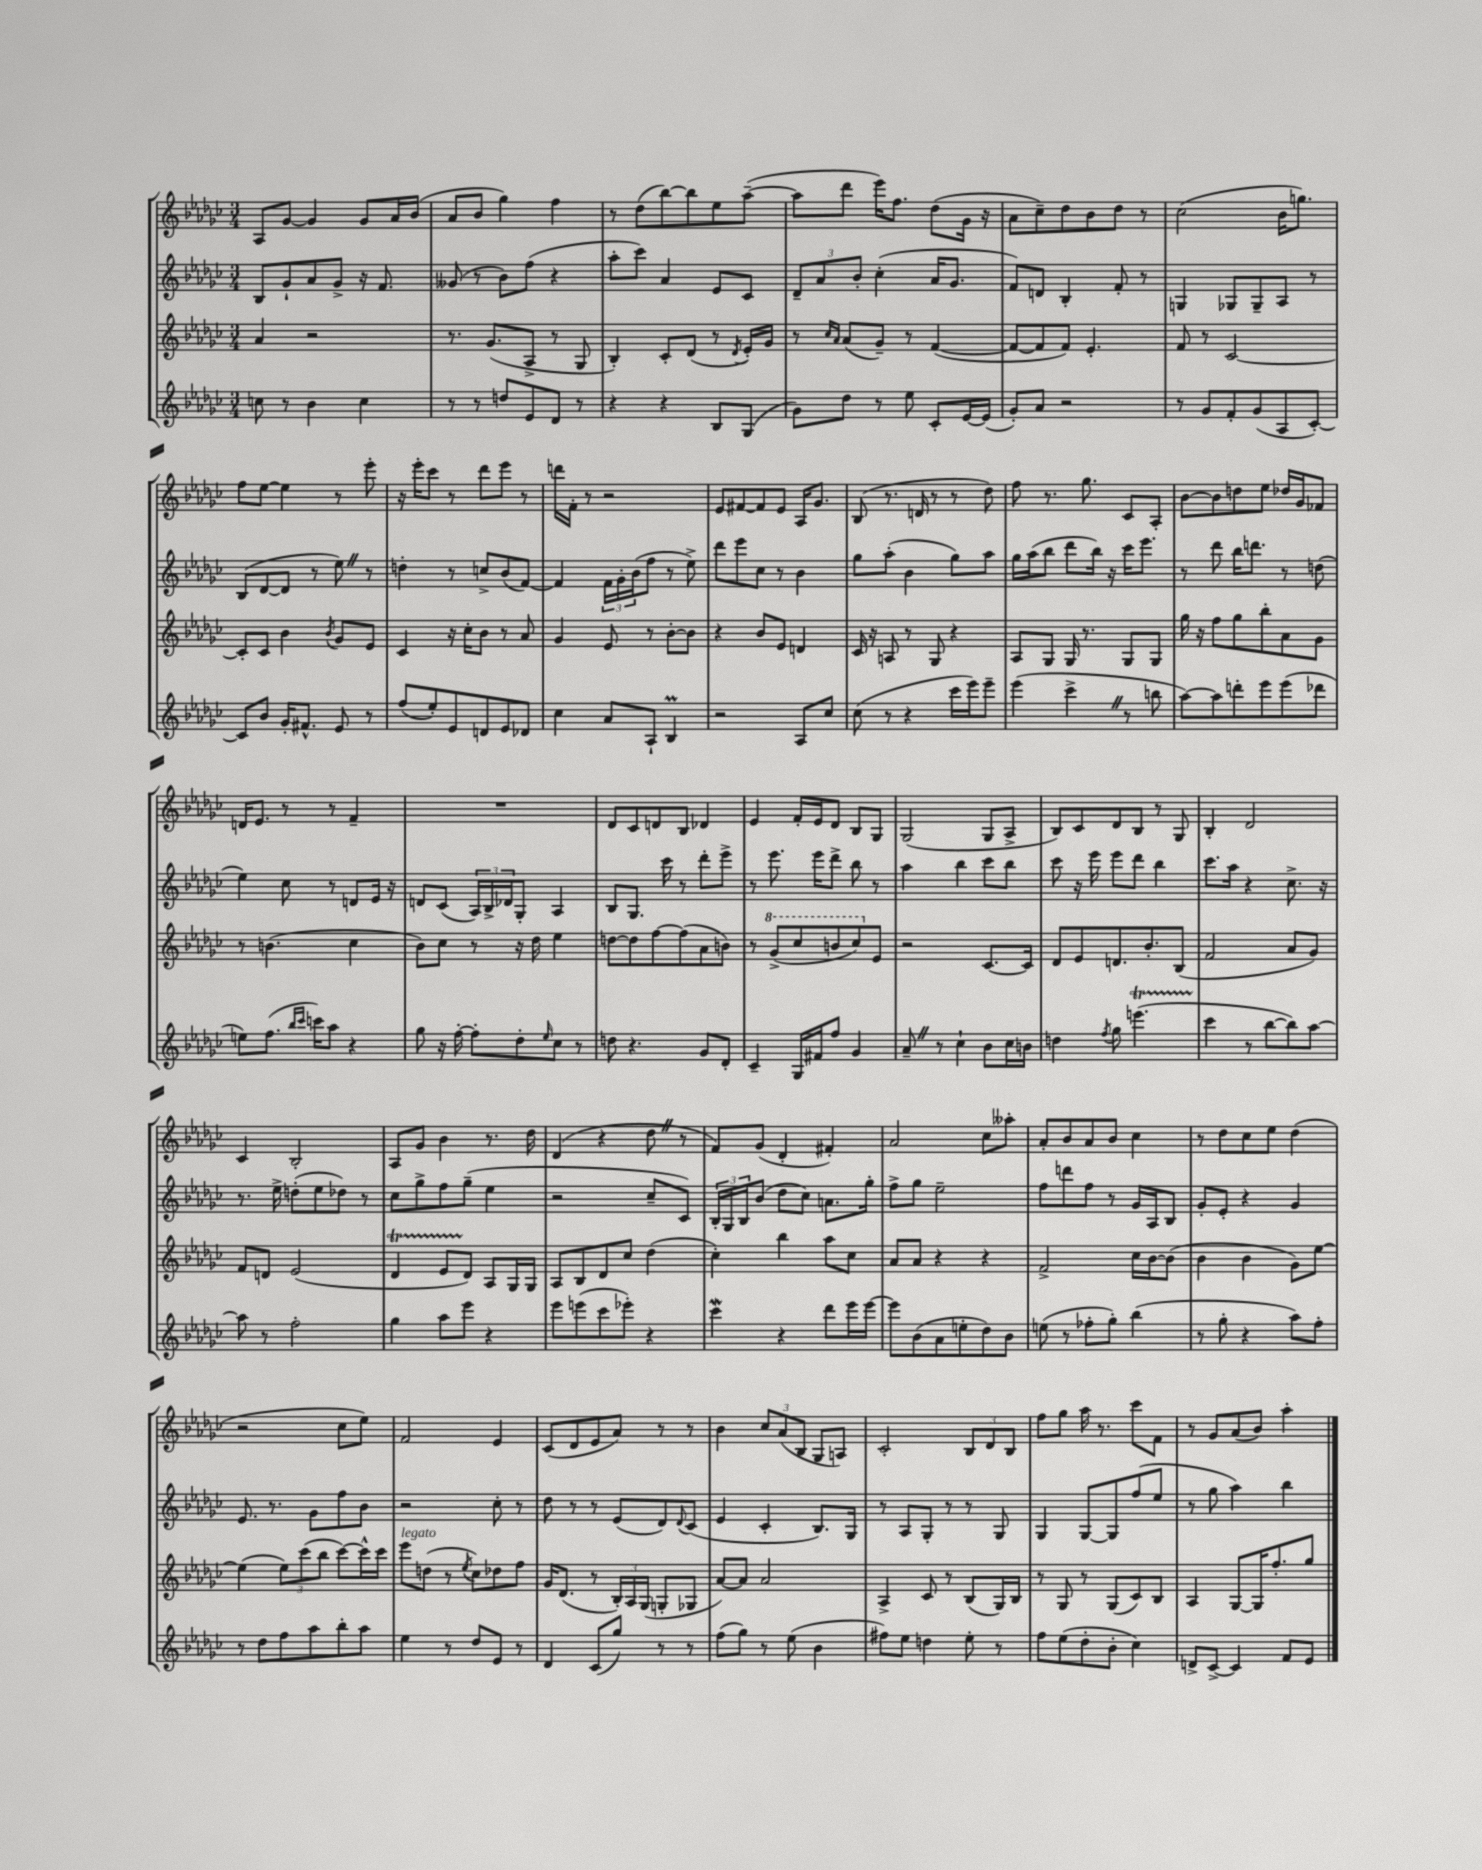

**kern	**kern	**kern	**kern
*staff4	*staff3	*staff2	*staff1
*clefG2	*clefG2	*clefG2	*clefG2
*k[b-e-a-d-g-c-]	*k[b-e-a-d-g-c-]	*k[b-e-a-d-g-c-]	*k[b-e-a-d-g-c-]
*M3/4	*M3/4	*M3/4	*M3/4
8cc	4a-	8B-	8A-
8r	.	8g-`	[8g-
4b-	2r	8a-	4g-]
.	.	8g-^	.
4cc	.	16r	8g-
.	.	8.f	.
.	.	.	16a-
.	.	.	(16b-
=	=	=	=
8r	8.r	(8g--	8a-
8r	.	8r	8b-
.	(8.g-	.	.
8dd	.	8b-)	4gg-)
8e-	8A-^	(8ff	.
8d-	8r	4r	4ff
8r	8G-	.	.
=	=	=	=
4r	4B-')	8aa-'	8r
.	.	8ccc-)	(8dd-
4r	8c-'	4a-	[8bb-)
.	(8d-	.	8bb-]
8B-	8r	8e-	8ee-
.	8qd-	.	.
(8G-	16e-')	8c-	([8aa-~
.	16g-	.	.
=	=	=	=
8g-)	8r	12d-~	8aa-]
.	.	12a-	.
.	16qqcc-	.	.
.	16qqa-	.	.
8dd-	(8a-	.	8ddd-
.	.	12b-'	.
8r	8g-~)	(4cc-'	16eee-)
.	.	.	8.ff
8ee-	8r	.	.
8c-'	([4f	16a-	(8dd-
.	.	8.g-	.
[16e-	.	.	16g-
(16e-]	.	.	16r
=	=	=	=
8g-')	8f_	8f)	8a-
8a-	8f]	8d	8cc-~)
2r	8f)	4B-'	8dd-
.	4.e-'	.	8b-
.	.	8f'	8dd-
.	.	8r	8r
=	=	=	=
8r	8f	4G	(2cc-
8g-	8r	.	.
8f'	[2c-	8G-	.
(8g-	.	8G-~	.
8A-	.	8A-	16b-
.	.	.	8.gg)
[8c-')	.	8r	.
=	=	=	=
8c-]	8c-']	(8B-	8ff
8b-	8c-	[8d-	[8ee-
16g-'	4b-	8d-]	4ee-]
8.f#^^	.	.	.
.	.	8r	.
.	8qb-	.	.
8e-	8g-	8ee-)	8r
8r	8e-	8r	8eee-'
=	=	=	=
(8ff	4c-	4dd'	16r
.	.	.	16eee-'
8ee-')	.	.	8ccc-
8e-	16r	8r	8r
.	16cc-'	.	.
8d	8b-	8cc^	8ddd-
8e-	8r	(8b-	8eee-
8d-	8a-	[8f)	8r
=	=	=	=
4cc-	4g-	4f]	16ddd
.	.	.	16f'
.	.	.	8r
8a-	8e-	24f	2r
.	.	24g-'	.
.	.	(24b-	.
8A-`	8r	8ff	.
4B-	[8b-'	8r	.
.	8b-]	8ee-^)	.
=	=	=	=
2r	4r	8ddd-	8e-
.	.	8eee-	[8f#
.	8b-	8cc-	8f#]
.	8e-	8r	8e-
8A-	4d	4b-	16A-
.	.	.	8.g-
8cc-	.	.	.
=	=	=	=
(8cc-	16c-	8gg-	(8B-
.	16r	.	.
8r	8A	(8aa-'	8.r
4r	8r	4b-	.
.	.	.	16d
.	8G-	.	8r
16ccc-	4r	8gg-)	8r
16eee-)	.	.	.
8eee-~	.	8aa-	8dd-)
=	=	=	=
(4eee-	8A-	16gg-	8ff
.	.	(16aa-	.
.	8G-	8bb-	8.r
4ccc-^	16G-	8ddd-	.
.	8.r	.	8.gg-
.	.	16bb-)	.
.	.	16r	.
8r	8G-	16ccc-	8c-
.	.	8.eee-	.
8bb	8G-	.	8A-'
=	=	=	=
[8aa-)	16gg-	8r	[8b-
.	16r	.	.
8aa-]	8ff	8ddd-	8b-]
8ddd'	8gg-	16bb-	8dd
.	.	8.ddd	.
8eee-	8bb-'	.	8ee-
(8eee-	8a-	8r	16dd-
.	.	.	16g-
8ddd-	8g-	(8dd	8f-
=	=	=	=
8ee)	8r	4ee-)	16d
.	.	.	8.e-
(8.ff	(4.b	.	.
.	.	8cc-	8r
16qqbb-	.	.	.
16qqccc-	.	.	.
16ccc)	.	.	.
8aa-	.	8r	8r
4r	4cc-	8d	4f~
.	.	16e-	.
.	.	16r	.
=	=	=	=
8gg-	8b-)	8d	2.r
16r	8cc-	(8c-	.
[16ff'	.	.	.
8ff']	8r	24A-)	.
.	.	24B-^	.
.	.	24d-	.
8dd-'	16r	8G-'	.
.	16dd-	.	.
16qqee-	.	.	.
8cc-	4ee-	4A-	.
8r	.	.	.
=	=	=	=
8dd	[8dd	8B-	8d-
4.r	8dd]	8.G-	8c-
.	[8ff	.	8d
.	.	16ccc-	.
.	(8ff]	8r	8B-
8g-	8a-	8ddd-'	4d-
8d-'	8b)	8eee-^	.
=	=	=	=
4c-~	8r	8r	4e-
.	(8gg-^	8.eee-	.
16G-	8ccc-	.	16f'
16f#	.	16eee-	16e-
8ff	8bb	8ddd-^	8d-
4g-	8ccc-)	8bb-	8B-
.	8e-	8r	8G-
=	=	=	=
8a-~	2r	4aa-	(2G-
8r	.	.	.
4cc-`	.	4bb-	.
8b-	[8.c-	8ccc-	8G-
16cc-	.	8bb-	8A-^
16b	16c-]	.	.
=	=	=	=
4dd	8d-	8ccc-	8B-)
.	8e-	16r	8c-
.	.	16eee-	.
8qff	.	.	.
8gg-	8.d	8eee-	8d-
(4.eee	.	8ddd-	8B-
.	8.b-'	.	.
.	.	4bb-	8r
.	(8B-	.	8G-
=	=	=	=
4ccc-	2f	8.ccc-	4B-'
.	.	16aa-	.
8r	.	4r	2d-
[8bb-	.	.	.
8bb-])	8a-	8.cc-^	.
[8aa-	8g-)	.	.
.	.	16r	.
=	=	=	=
8aa-]	8f	8.r	4c-
8r	8d	.	.
.	.	16ee-^	.
2ff'	(2e-	(8dd'	2B-'
.	.	8ee-	.
.	.	8dd-)	.
.	.	8r	.
=	=	=	=
4gg-	4d-	8cc-	8A-
.	.	8gg-^	8g-
8aa-	8e-	8ff	4b-
8eee-	8d-)	(8gg-~	.
4r	8A-	4ee-	8.r
.	16G-	.	.
.	16G-	.	16dd-
=	=	=	=
8eee-	8A-	2r	(4d-
(8eee	8B-	.	.
8ccc-	8d-	.	4r
8eee-')	8cc-	.	.
4r	(4dd-	8cc-~	8dd-
.	.	8c-)	8r
=	=	=	=
4ccc-	4cc-')	24B-'	8f)
.	.	24G-	.
.	.	24B-	.
.	.	(8b-	(8g-
4r	4bb-	8dd-	4d-'
.	.	8cc-)	.
8ddd-	8aa-	8.a	4f#')
16eee-	8cc-	.	.
[16eee-	.	16gg-'	.
=	=	=	=
8eee-]	8a-	8ff^	2a-
(8b-	8a-	8gg-	.
8a-	4r	2ee-~	.
8ee'	.	.	.
8dd-)	4r	.	8cc-
8b-	.	.	8aa--'
=	=	=	=
(8ee	2f^	8ff	8a-'
8r	.	8ddd	8b-
8ff-'	.	8ff	8a-
8gg-')	.	8r	8b-
(4bb-	16cc-	16g-	4cc-
.	[16b-	16A-	.
.	(8b-]	8B-	.
=	=	=	=
8r	4b-	8g-'	8r
8gg-'	.	8e-'	8dd-
4r	4b-	4r	8cc-
.	.	.	8ee-
8aa-)	8g-)	4g-	(4dd-
8ff'	[8ee-	.	.
=	=	=	=
8r	(4ee-]	8.e-	2r
8dd-	.	.	.
.	.	8.r	.
8ff	12ee-)	.	.
.	(12ccc-	.	.
8aa-	.	8g-	.
.	12bb-	.	.
8bb-'	[8ccc-)	8ff	8cc-
8aa-	16ccc-^^]	8b-	8ee-)
.	16ccc-	.	.
=	=	=	=
4ee-	8eee-	2r	2f
.	(8dd	.	.
8r	8r	.	.
.	8qee-	.	.
8dd-	8cc-)	.	.
8e-	8dd-	8cc-'	4e-
8r	8ff	8r	.
=	=	=	=
4d-	16g-	8dd-	(8c-
.	(8.d-	.	.
.	.	8r	8d-
(8c-	8r	8r	8e-
8gg-)	24B-')	(8e-	8a-)
.	24A-	.	.
.	(24G-	.	.
8r	8G'	8d-)	8r
.	.	8qqd-	.
8r	8G-	(8c-	8r
=	=	=	=
(8ff	[8a-)	4e-	4b-
8gg-)	8a-]	.	.
8r	2a-	4c-'	12cc-
.	.	.	(12a-
(8ee-	.	.	.
.	.	.	12B-
4b-	.	8.B-)	8G-
.	.	.	8A)
.	.	16G-	.
=	=	=	=
8ff#)	4A-^	8r	2c-'
8ee-	.	8A-	.
4dd	8c-	8G-'	.
.	8r	8r	.
8ee-'	(8B-	8r	12B-
.	.	.	12d-
8r	16G-)	8G-	.
.	.	.	12B-
.	16B-	.	.
=	=	=	=
8ff	8r	4G-	8ff
(8ee-	8G-	.	8gg-
8dd-'	8r	[8G-	16aa-
.	.	.	8.r
8b-'	(8G-	8G-]	.
4cc-)	8c-)	(8ff	8ccc-
.	8B-	8ee-	8f
=	=	=	=
8d^	4A-	8r	8r
[8c-^	.	8gg-	8g-
4c-]	[8G-	4aa-)	(8a-
.	16G-]	.	8b-)
.	8.ff'	.	.
8f	.	4bb-	4aa-'
8e-	8gg-	.	.
==	==	==	==
*-	*-	*-	*-
